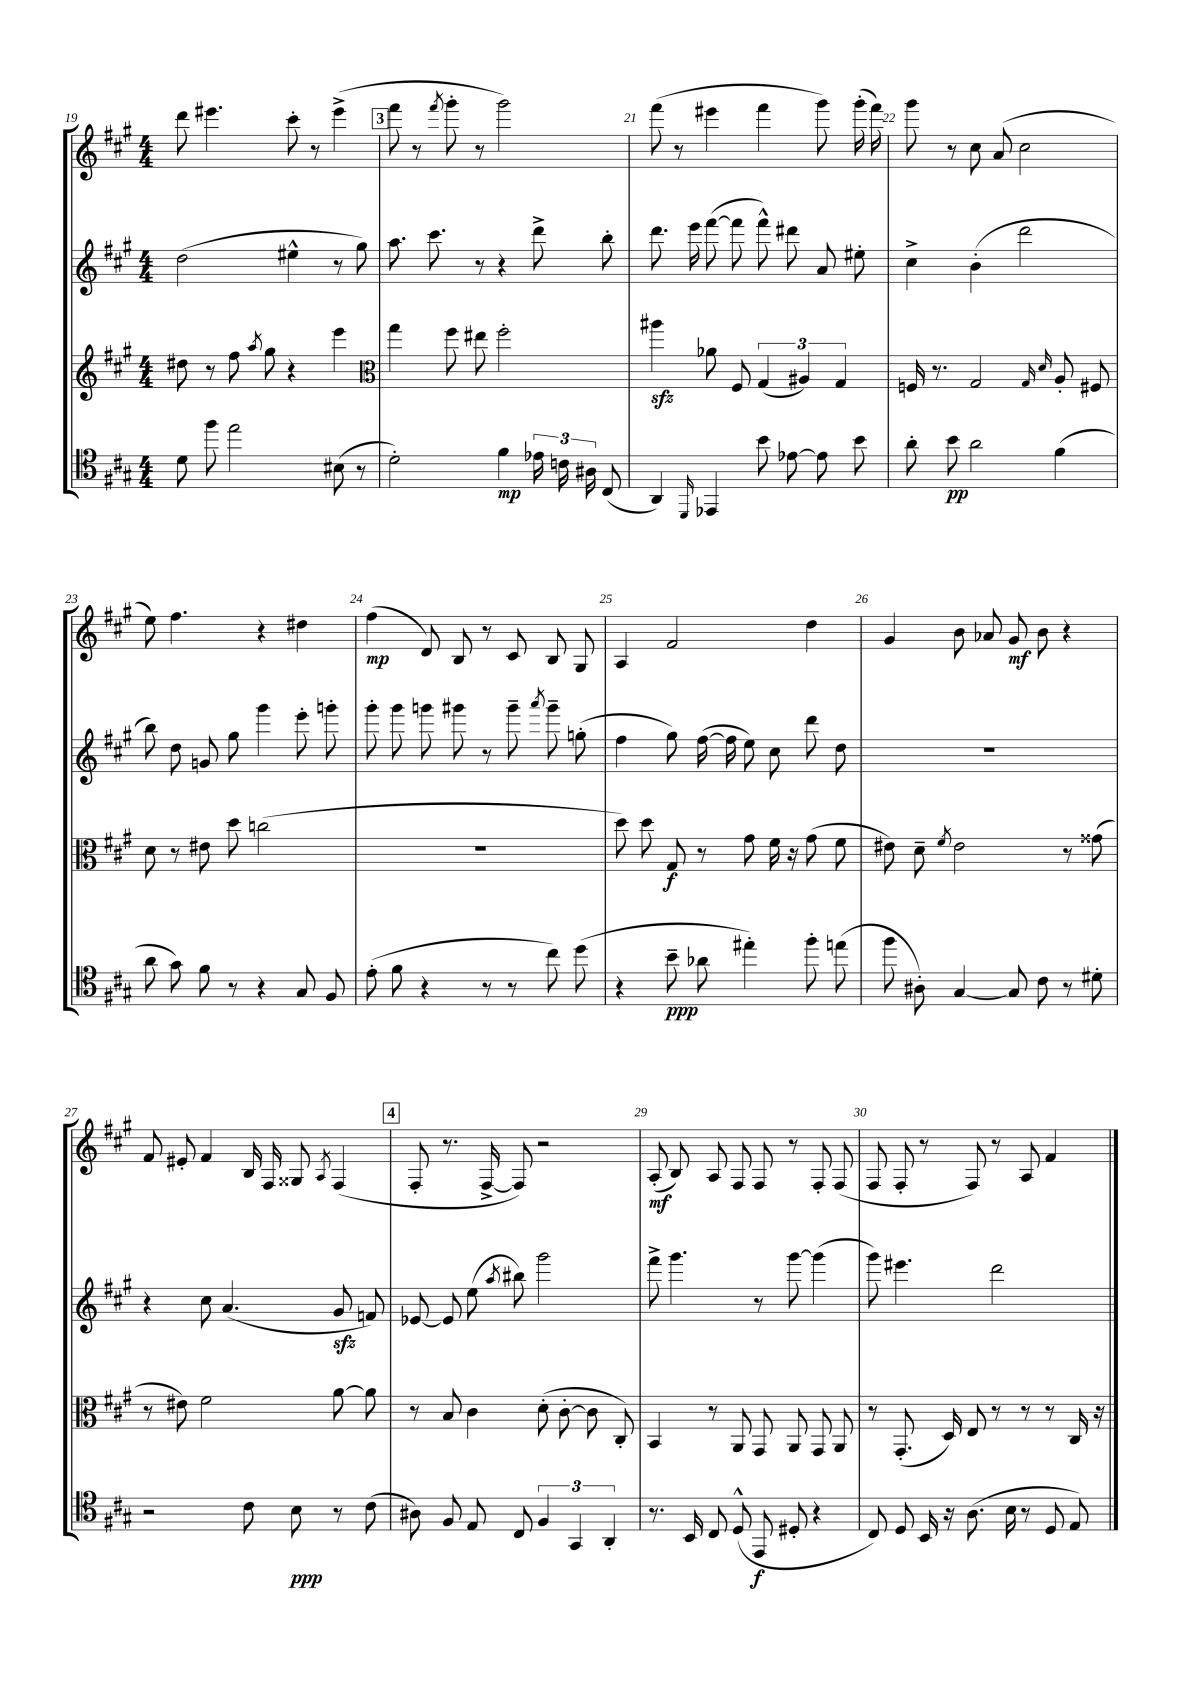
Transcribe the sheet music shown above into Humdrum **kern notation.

**kern	**kern	**kern	**kern
*staff4	*staff3	*staff2	*staff1
*clefC4	*clefG2	*clefG2	*clefG2
*k[f#c#g#]	*k[f#c#g#]	*k[f#c#g#]	*k[f#c#g#]
*M4/4	*M4/4	*M4/4	*M4/4
8d\	8dd#\	(2dd\	8ddd\
8ff#\	8r	.	4.eee#\
2ee\	8ff#\	.	.
.	8qaa/	.	.
.	8gg#\	.	.
.	4r	4ee#^^\	8ccc#'\
.	.	.	8r
(8B#\	4eee\	8r	(4eee#^\
8r	.	8gg#\)	.
=	=	=	=
*	*clefC3	*	*
2d'\)	4gg#\	8.aa\	8fff#\
.	.	.	8r
.	.	8.ccc#\	.
.	.	.	8qfff#/
.	8ff#\	.	8ggg#'\
.	8ee#\	8r	8r
4f#\	2ff#'\	4r	2ggg#\)
24e-\	.	8ddd^\	.
24c\	.	.	.
24A#\	.	.	.
(8C#/	.	8bb'\	.
=	=	=	=
4AA/)	4aa#\	8.ddd\	(8fff#\
.	.	.	8r
.	.	16eee\	.
16qqDD/	.	.	.
4EE-/	8a-\	([8fff#\	4eee#\
.	8F#/	8fff#\]	.
8b\	(6G#/	8fff#^^\)	4fff#\
[8e-\	.	8ddd#\	.
.	6A#/)	.	.
8e-\]	.	8a/	8ggg#\)
.	6G#/	.	.
8b\	.	8ee#'\	(16ggg#'\
.	.	.	16fff#\)
=	=	=	=
8a'\	16F/	4cc#^\	8ggg#\
.	8.r	.	.
8b\	.	.	8r
2a\	2G#/	(4b'\	8cc#\
.	.	.	(8a/
.	.	2ddd\	2cc#\
.	16qqG#/	.	.
.	16qqd/	.	.
(4f#\	8A'/	.	.
.	8F#/	.	.
=	=	=	=
8a\	8d\	8bb\)	8ee\)
8g#\)	8r	8dd\	4.ff#\
8f#\	8e#\	8g/	.
8r	8dd\	8gg#\	.
4r	(2cc\	4ggg#\	4r
8G#/	.	8eee'\	4dd#\
8F#/	.	8ggg'\	.
=	=	=	=
(8e'\	1r	8ggg#'\	(4ff#\
8f#\	.	8ggg#\	.
4r	.	8ggg\	8d/)
.	.	8ggg#\	8B/
8r	.	8r	8r
8r	.	8ggg#~\	8c#/
.	.	8qaaa/	.
8cc#\)	.	8ggg#~\	8B/
(8dd\	.	(8gg'\	8G#/
=	=	=	=
4r	8dd\)	4ff#\	4A/
.	8dd\	.	.
8b~\	8G#/	8gg#\)	2f#/
8a-\	8r	([16ff#\	.
.	.	16ff#\]	.
4ee#'\)	8g#\	8ee\)	.
.	16f#\	8cc#\	.
.	16r	.	.
8ff#'\	(8g#\	8ddd\	4dd\
(8ee\	8f#\	8dd\	.
=	=	=	=
8ff#\	8e#\)	1r	4g#/
8A#'\)	8d~\	.	.
.	8qf#/	.	.
[4G#/	2e#\	.	8b\
.	.	.	8a-/
8G#/]	.	.	8g#/
8c#\	.	.	8b\
8r	8r	.	4r
8d#'\	(8g##\	.	.
=	=	=	=
2r	8r	4r	8f#/
.	8e#\)	.	8e#'/
.	2f#\	8cc#\	4f#/
.	.	(4.a/	.
8c#\	.	.	16B/
.	.	.	16F#/
8B\	.	.	8G##/
.	.	.	8qA/
8r	[8a\	8g#/	(4F#/
(8c#\	8a\]	8f/)	.
=	=	=	=
8A#\)	8r	[8e-/	8F#'/
8F#/	8B/	8e-/]	8.r
8E/	4c#\	(8ee\	.
.	.	.	[16F#^/
.	.	8qaa/	.
8C#/	.	8bb#\)	8F#/])
6F#/	(8d'\	2ggg#\	2r
.	[8c#'\	.	.
6GG#/	.	.	.
.	8c#\]	.	.
6AA'/	.	.	.
.	8C#'/)	.	.
=	=	=	=
8.r	4BB/	8fff#^\	(8A'/
.	.	4.ggg#\	8B/)
16BB/	.	.	.
8C#/	8r	.	8A/
(8D^^/	8AA/	.	8F#/
8EE/	8GG#/	8r	8F#/
8D#'/	8AA/	[8ggg#\	8r
4r	8GG#/	(4ggg#\]	8F#'/
.	8AA/	.	(8F#/
=	=	=	=
8C#/)	8r	8ggg#\)	8F#/
8D/	(8.GG#'/	4.eee#\	8F#'/
16BB/	.	.	8r
16r	16D/)	.	.
(8.A\	8E/	.	8F#/)
.	8r	2ddd\	8r
16B\	.	.	.
8r	8r	.	8A/
8D/	8r	.	4f#/
8E/)	16C#/	.	.
.	16r	.	.
==	==	==	==
*-	*-	*-	*-
